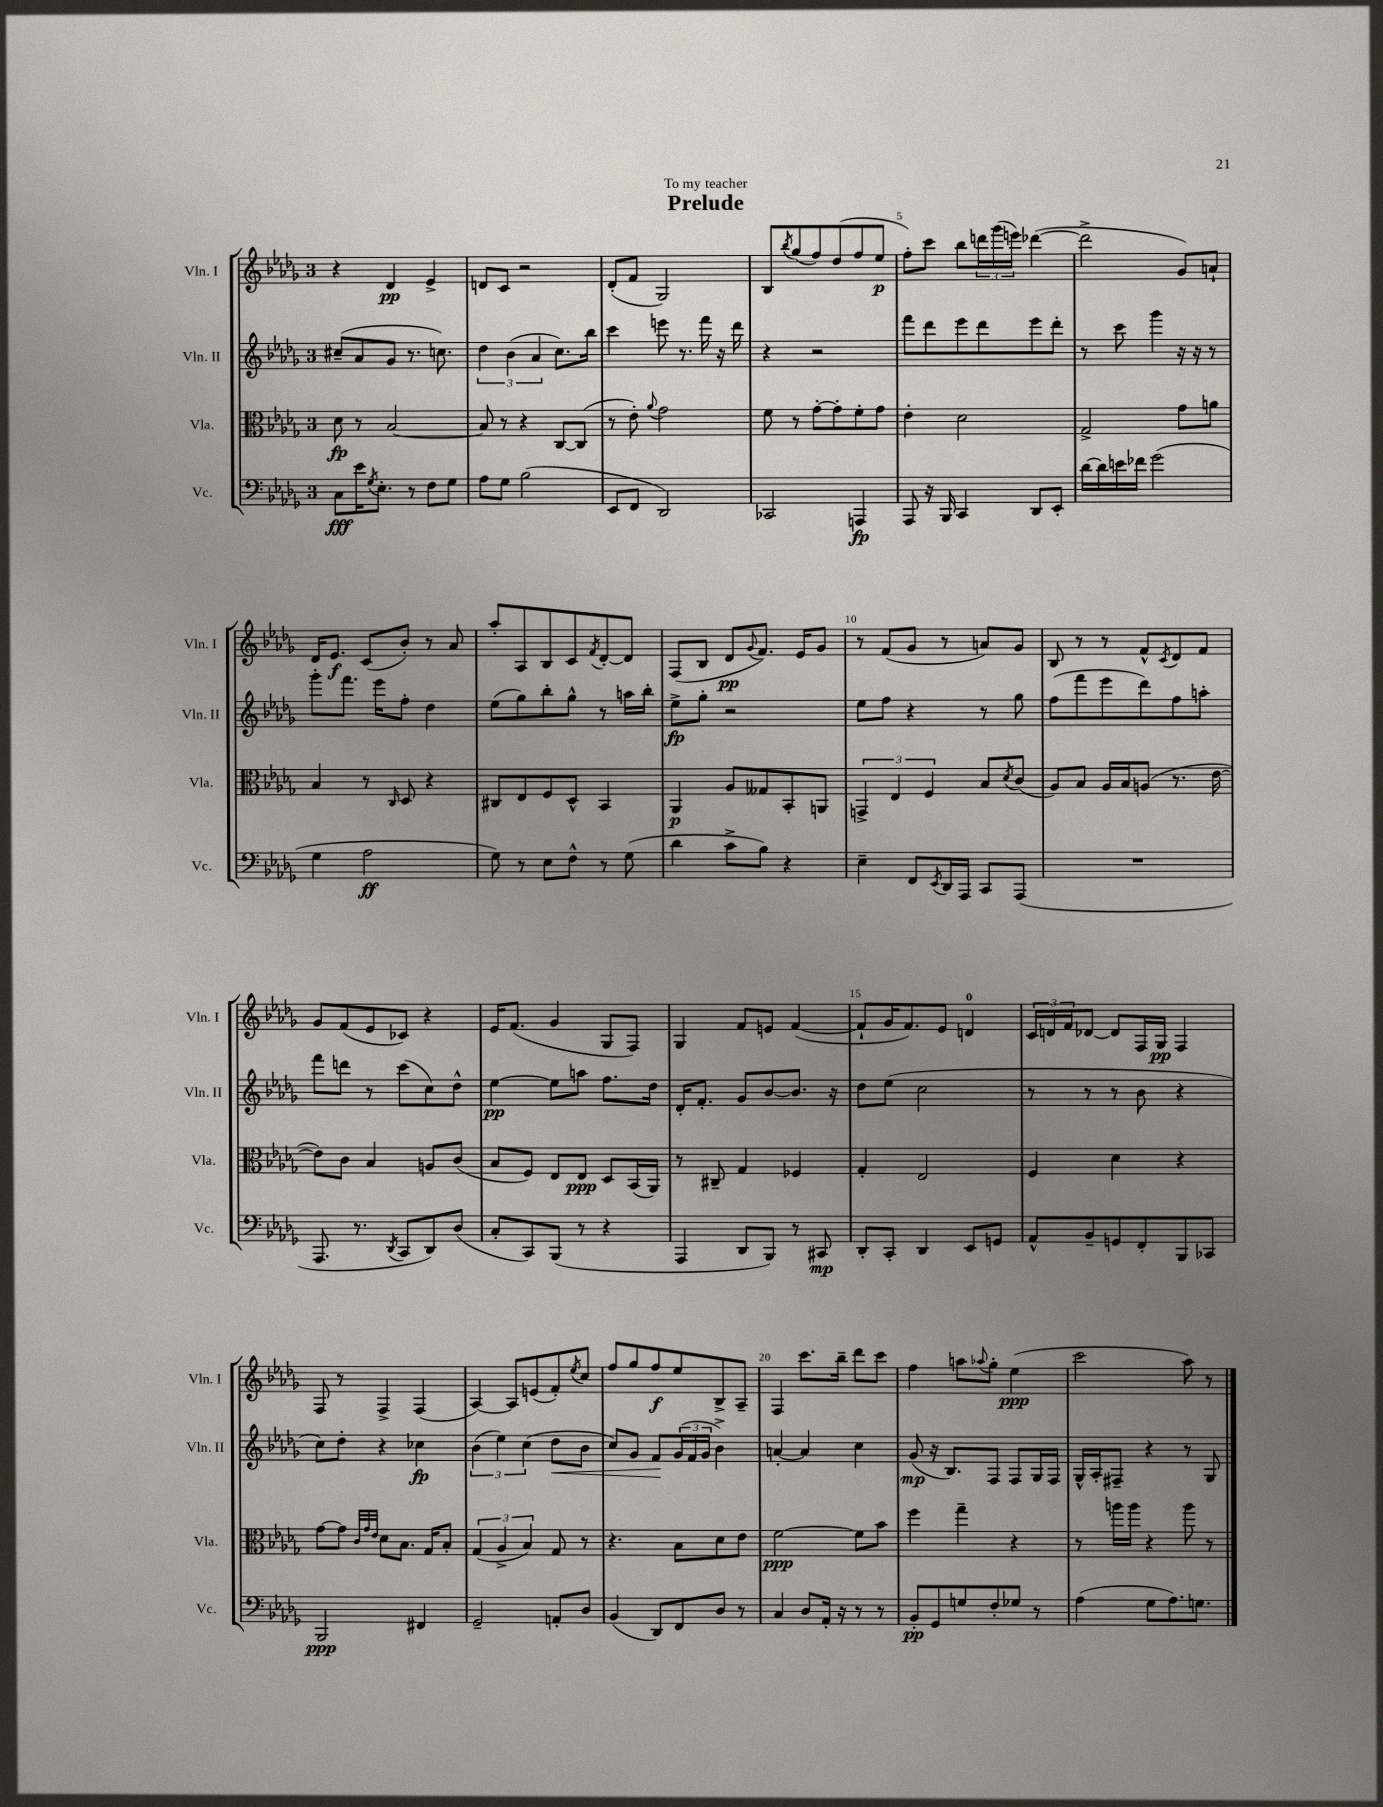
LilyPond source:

\header { title = "Prelude" dedication = "To my teacher" }
<<
\new StaffGroup <<
\new Staff = "s0" \with { instrumentName = "Vln. I" shortInstrumentName = "Vln. I" } {
    \clef treble \key des \major \once \override Staff.TimeSignature.style = #'single-digit \time 3/4
    r4 des'4\pp ees'4-> |
    d'8 c'8 r2 |
    des'8-.( f'8 ges2) |
    bes8 \acciaccatura { bes''8 } ges''8( f''8) des''8( f''8 ees''8\p |
    f''8-.) c'''8 bes''8 \tuplet 3/2 { d'''16 ges'''16( e'''16) } des'''4~( |
    des'''2-> ges'8) a'8-! |
    des'16 ees'8.\f c'8( bes'8-.) r8 aes'8 |
    aes''8-. aes8 bes8 c'8 \acciaccatura { f'8 } des'8~-. des'8 |
    f8( bes8 des'8\pp \appoggiatura { ges'8 } f'8.) ees'16 ges'8 |
    r8 f'8( ges'8 r8 a'8) ges'8 |
    bes8 r8 r8 f'8-^ \acciaccatura { c'8 } des'8 f'8 |
    ges'8 f'8( ees'8 ces'8) r4 |
    ees'16 f'8.( ges'4 ges8 f8) |
    ges4 f'8 e'8 f'4~( |
    f'8-! ges'16 f'8.) ees'8 d'4-0 |
    \tuplet 3/2 { c'16 d'16 f'16 } des'8~ des'8 f16 ges16\pp f4 |
    f8 r8 f4-> f4( |
    aes4~) aes8 e'8( f'8-.) \acciaccatura { ees''8 } c''8 |
    f''8 ges''8 f''8\f ees''8 bes8-> aes8-- |
    f4 c'''8. bes''16-- des'''8 c'''8 |
    f''4 a''8 \appoggiatura { aes''8 } ges''8-. ees''4\ppp( |
    c'''2 aes''8) r8 \bar "|." |
}
\new Staff = "s1" \with { instrumentName = "Vln. II" shortInstrumentName = "Vln. II" } {
    \clef treble \key des \major \once \override Staff.TimeSignature.style = #'single-digit \time 3/4
    cis''8--( aes'8 ges'8 r8. c''8.) |
    \tuplet 3/2 { des''4 bes'4( aes'4 } c''8.) bes''16 |
    c'''4 e'''8 r8. f'''16 r16 des'''16 |
    r4 r2 |
    f'''8 des'''8 ees'''8 des'''8 ees'''8 des'''8-. |
    r8 c'''8 ges'''4 r16 r16 r8 |
    ges'''8-. f'''8. ees'''16 f''8-. des''4 |
    ees''8( ges''8) bes''8-. ges''8-^ r8 a''16 bes''16-. |
    ees''8->\fp ges''8-. r2 |
    ees''8 f''8 r4 r8 ges''8 |
    f''8( f'''8 ees'''8 des'''8) f''8 a''8-. |
    f'''8 d'''8 r8 c'''8( c''8) des''8-^ |
    ees''4~\pp ees''8 a''8 f''8. des''16 |
    des'16-. f'8.-. ges'8 bes'8~ bes'8. r16 |
    des''8 ees''8( c''2 |
    r8 r8 r8 bes'8 r4 |
    c''8) des''8-. r4 ces''4\fp |
    \tuplet 3/2 { bes'4( ees''4) c''4( } des''8\< bes'8 |
    c''8) ges'8 f'8\! \tuplet 3/2 { ges'16( f'16 ges'16 } bes'4->) |
    a'4~-. a'4 c''4 |
    ges'8\mp( r16 bes8.) f8 f8 ges16 f16 |
    ges16-^ aes16-. fis8-- r4 r8 ges8 \bar "|." |
}
\new Staff = "s2" \with { instrumentName = "Vla." shortInstrumentName = "Vla." } {
    \clef alto \key des \major \once \override Staff.TimeSignature.style = #'single-digit \time 3/4
    des'8\fp r8 bes2~ |
    bes8 r8 r4 c8~ c8( |
    r8 ees'8-.) \appoggiatura { aes'8 } ges'2 |
    f'8 r8 ges'8~-. ges'8-. f'8-. ges'8 |
    ees'4-. des'2 |
    ges2-> ges'8 a'8 |
    bes4 r8 \grace { c16 } des8 r4 |
    cis8 ees8 f8 des8-^ bes,4 |
    aes,4\p aes8 geses8 bes,8-. a,8 |
    \tuplet 3/2 { g,4-> ees4 f4 } bes8 \acciaccatura { des'8 } c'8( |
    aes8) bes8 aes16 bes16 a8( r8. ees'16~ |
    ees'8) c'8 bes4 a8 c'8( |
    bes8 f8) ees8 ees8\ppp des8 bes,16( aes,16) |
    r8 cis8-- ges4 fes4 |
    ges4-. ees2 |
    f4 des'4 r4 |
    ges'8~ ges'8 \grace { c'32 ges'32 ees'32 } des'8 bes8. ges16 bes8-. |
    \tuplet 3/2 { ges4( aes4-> bes4) } ges8 r8 |
    r4. bes8 des'8 ees'8 |
    f'2~\ppp f'8 bes'8 |
    f''4 ges''4-- r4 |
    r8 a''16 a''16 r4 a''8 r8 \bar "|." |
}
\new Staff = "s3" \with { instrumentName = "Vc." shortInstrumentName = "Vc." } {
    \clef bass \key des \major \once \override Staff.TimeSignature.style = #'single-digit \time 3/4
    c8\fff ees'16 \acciaccatura { ges8 } ees8.-. r8 f8 ges8 |
    aes8 ges8 bes2( |
    ees,8 f,8 des,2) |
    ces,2 a,,4\fp |
    aes,,8 r16 bes,,16 c,4 des,8 ees,8-. |
    des'16~ des'16 e'16 fes'16 ges'2( |
    ges4 aes2\ff |
    ges8) r8 ees8 f8-^ r8 ges8( |
    des'4 c'8-> bes8) r4 |
    ees4-- f,8 \acciaccatura { ees,8 } des,16 aes,,16 c,8 aes,,8( |
    R2. |
    aes,,8. r8. \acciaccatura { des,8 } c,8 des,8) des8( |
    c8-. c,8) bes,,8( r8 r4 |
    aes,,4 des,8 bes,,8) r8 cis,8\mp |
    des,8-. c,8-. des,4 ees,8 g,8 |
    aes,8-^ bes,8-- g,8 f,8-. bes,,8 ces,8 |
    bes,,2\ppp fis,4 |
    ges,2-- a,8-. des8 |
    bes,4( des,8) f,8 des8 r8 |
    c4 des8 aes,16-. r16 r8 r8 |
    bes,8-.\pp ges,8 g8 f8-. ges8 r8 |
    aes4( ges8 aes8.) g8. \bar "|." |
}
>>
>>
\layout { \context { \Score \override BarNumber.break-visibility = ##(#f #t #t) barNumberVisibility = #(every-nth-bar-number-visible 5) } }
